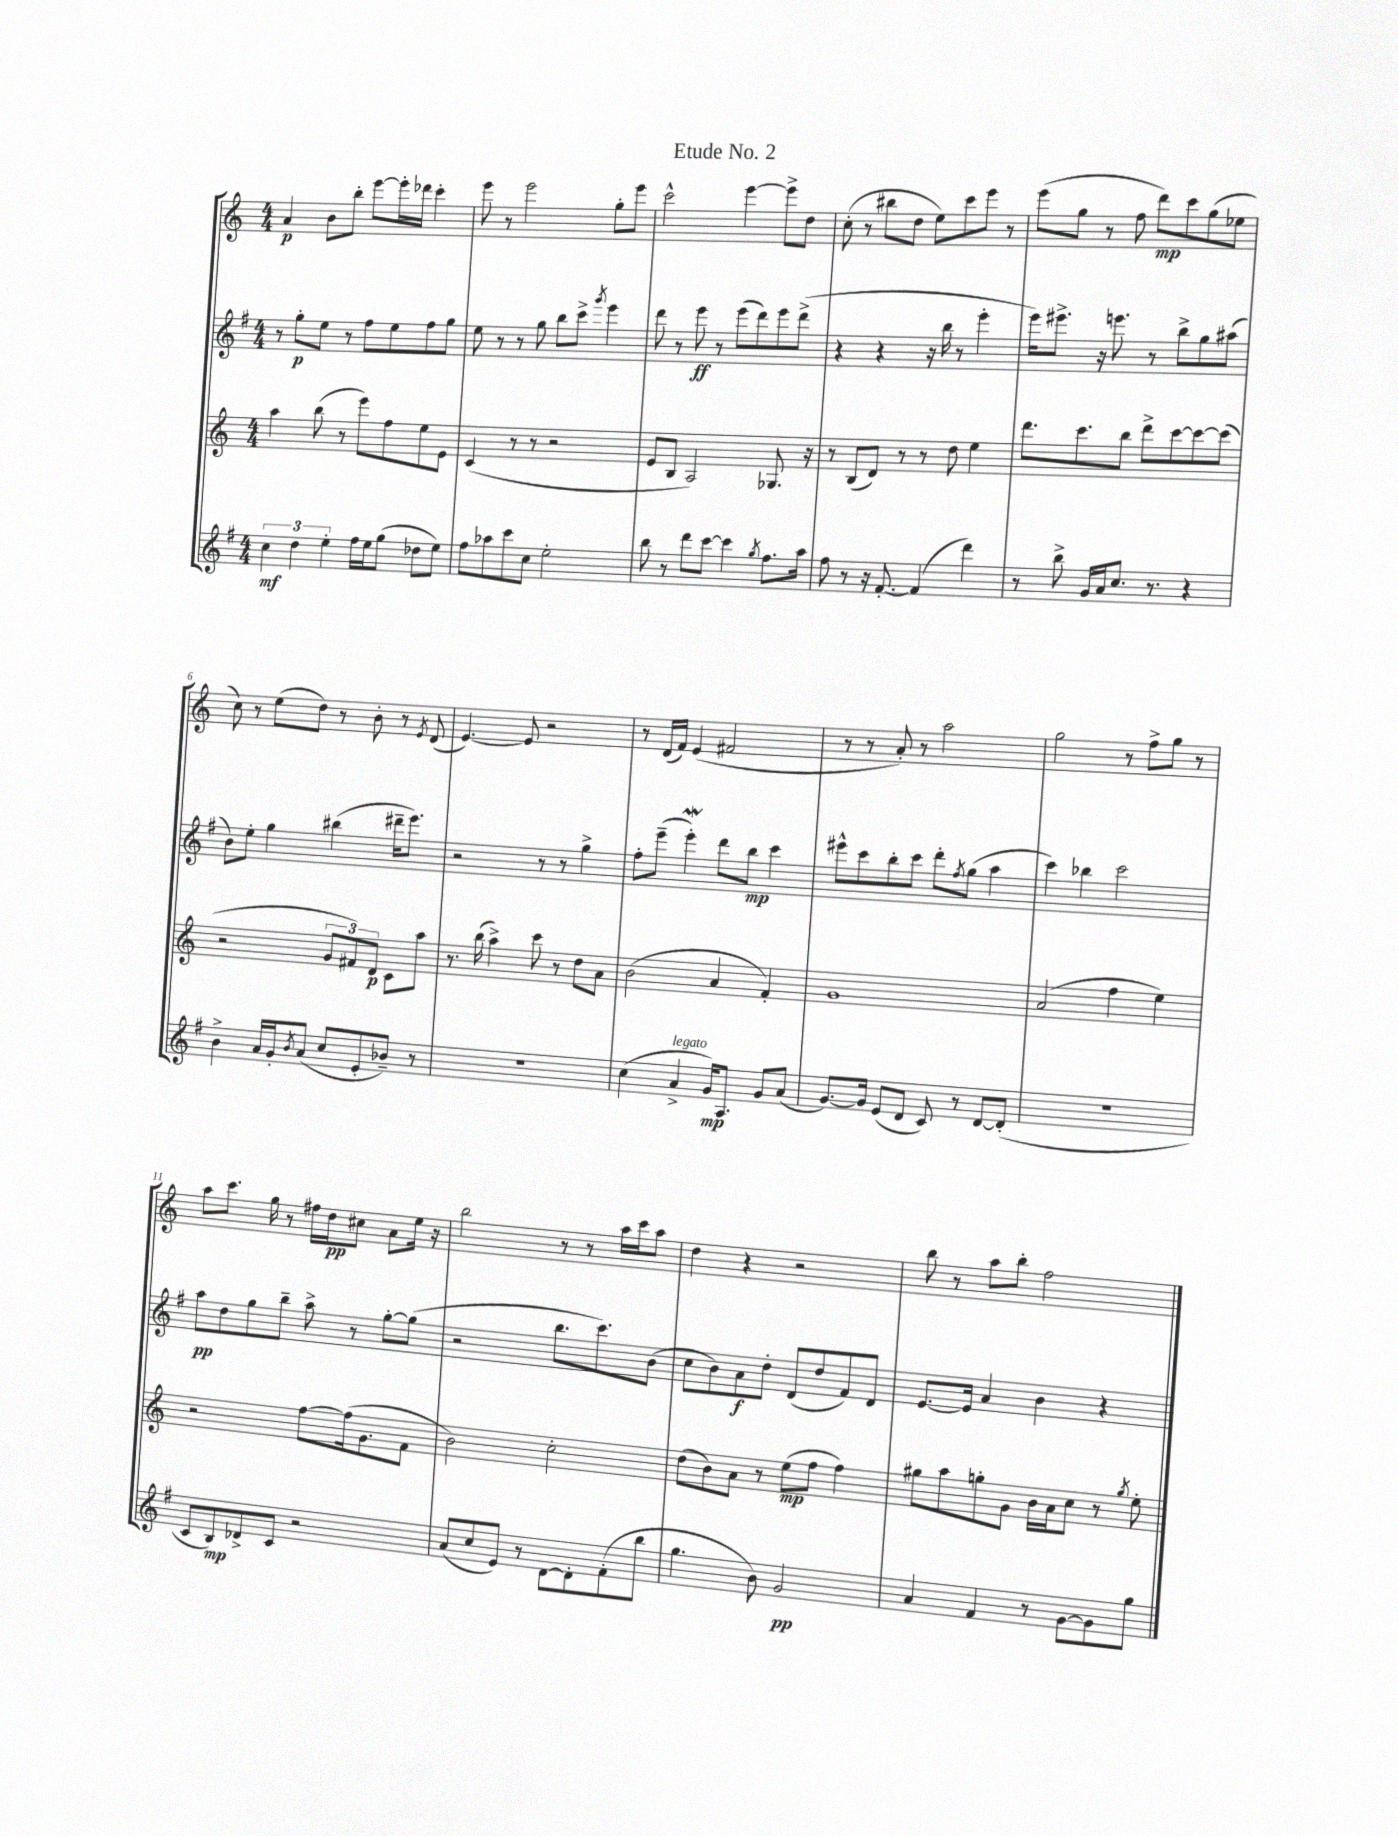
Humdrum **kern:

**kern	**kern	**kern	**kern
*staff4	*staff3	*staff2	*staff1
*clefG2	*clefG2	*clefG2	*clefG2
*k[f#]	*k[]	*k[f#]	*k[]
*M4/4	*M4/4	*M4/4	*M4/4
6cc	4aa	8r	4a
.	.	8gg'	.
6dd	.	.	.
.	(8bb	8ee	8b
6ee'	.	.	.
.	8r	8r	8bb'
16ff#	8eee)	8ff#	[8eee
16ee	.	.	.
(8gg	8ff	8ee	16eee']
.	.	.	16ddd-
8dd-	8ee	8ff#	4ccc'
8ee)	8e	8gg	.
=	=	=	=
8ff#	(4c	8ee	8eee
8aa-	.	8r	8r
8ccc	8r	8r	2eee
8cc	8r	8gg	.
2ee'	2r	8bb	.
.	.	8ccc^	.
.	.	8qggg	.
.	.	4eee	8gg'
.	.	.	8eee
=	=	=	=
8bb	8e	8ddd	2ccc^^
8r	8B	8r	.
8ddd	2A)	8eee	.
[8ccc	.	8r	.
4ccc]	.	(8eee	[4eee
.	.	8ddd)	.
8qgg	.	.	.
8.ff#	8.G-	8eee	8eee^]
.	.	(8ddd^	8dd
16aa	16r	.	.
=	=	=	=
8ff#	8r	4r	(8cc'
8r	(8B	.	8r
16r	8d)	4r	8bb#
[8.f#'	.	.	.
.	8r	.	8dd
(4f#]	8r	16r	8ee)
.	.	16bb	.
.	8dd	8r	8ccc
4ddd)	4ee	4eee'	8eee
.	.	.	8r
=	=	=	=
8r	8.ddd	16eee)	(8eee
.	.	8.eee#^	.
8bb^	.	.	8gg
.	8.ccc	.	.
16g	.	16r	8r
16a	.	8.eee	.
8.cc	8bb	.	8ff
.	8ddd^	8r	8ddd)
8.r	.	.	.
.	[8ccc	8bb^	8ccc
4r	8ccc_	8gg	(8gg
.	(8ccc]	(8aa#	8ee-
=	=	=	=
4b^	2r	8b)	8cc)
.	.	8ee'	8r
16a	.	4gg	(8ee
16g'	.	.	.
8qb	.	.	.
(8a	.	.	8dd)
8cc	12g	(4bb#	8r
.	12f#)	.	.
8e'	.	.	8b'
.	12d	.	.
8b-~)	8c	16ddd#~	8r
.	.	8.eee)	.
.	.	.	8qe
8r	8aa	.	(8d
=	=	=	=
1r	8.r	2r	[4.e)
.	(16bb	.	.
.	4aa^)	.	.
.	.	.	8e]
.	8ccc	8r	2r
.	8r	8r	.
.	8dd	4gg^	.
.	8a	.	.
=	=	=	=
(4cc	(2b	8ff#'	8r
.	.	(8eee~	(16d
.	.	.	16f)
4a^	.	4eee')	(4e
16g)	4a	8ddd	2f#
8.A	.	.	.
.	.	8bb	.
8g	4f')	4ccc	.
(8a	.	.	.
=	=	=	=
[8.g)	1g	8eee#^^	8r
.	.	8ccc	8r
16g]	.	.	.
(8e	.	8bb'	8a')
8d	.	8ccc	8r
8c)	.	8ddd'	2aa
.	.	8qff#	.
8r	.	(8gg	.
[8d	.	4aa	.
(8d']	.	.	.
=	=	=	=
1r	(2a	4ccc)	2gg
.	.	4bb-	.
.	4ff	2ccc	8r
.	.	.	8ff^
.	4ee)	.	8gg
.	.	.	8r
=	=	=	=
8c	2r	8aa	8aa
8B)	.	8dd	8.ccc
8d-^	.	8gg	.
.	.	.	16gg
8c	.	8bb~	8r
2r	[8ff	8aa^	16ff#
.	.	.	16dd
.	(16ff]	8r	8cc#
.	8.g	.	.
.	.	[8gg'	8a
.	8f	(8gg]	16ee
.	.	.	16r
=	=	=	=
(8a	2b)	2r	2bb
8cc	.	.	.
8e)	.	.	.
8r	.	.	.
[8d	2cc'	8.bb	8r
8d']	.	.	8r
.	.	8.ccc)	.
(8f#'	.	.	16aa
.	.	.	16ccc
8bb	.	(8b	8aa
=	=	=	=
4.gg	(8dd	8cc	4dd
.	8b)	8b)	.
.	8a	8a	4r
8b)	8r	8dd'	.
2g	(8ee	(8d	2r
.	8ff	8dd	.
.	4ff)	8f#)	.
.	.	8d	.
=	=	=	=
4a	8gg#	[8.e	8bb
.	8aa	.	8r
.	.	16e]	.
4f#	8gg'	4a	8aa
.	8g	.	8bb'
8r	16b	4b	2ff
.	16a	.	.
[8g	8cc	.	.
8g]	8r	4r	.
.	8qgg	.	.
8gg	8ee'	.	.
==	==	==	==
*-	*-	*-	*-
